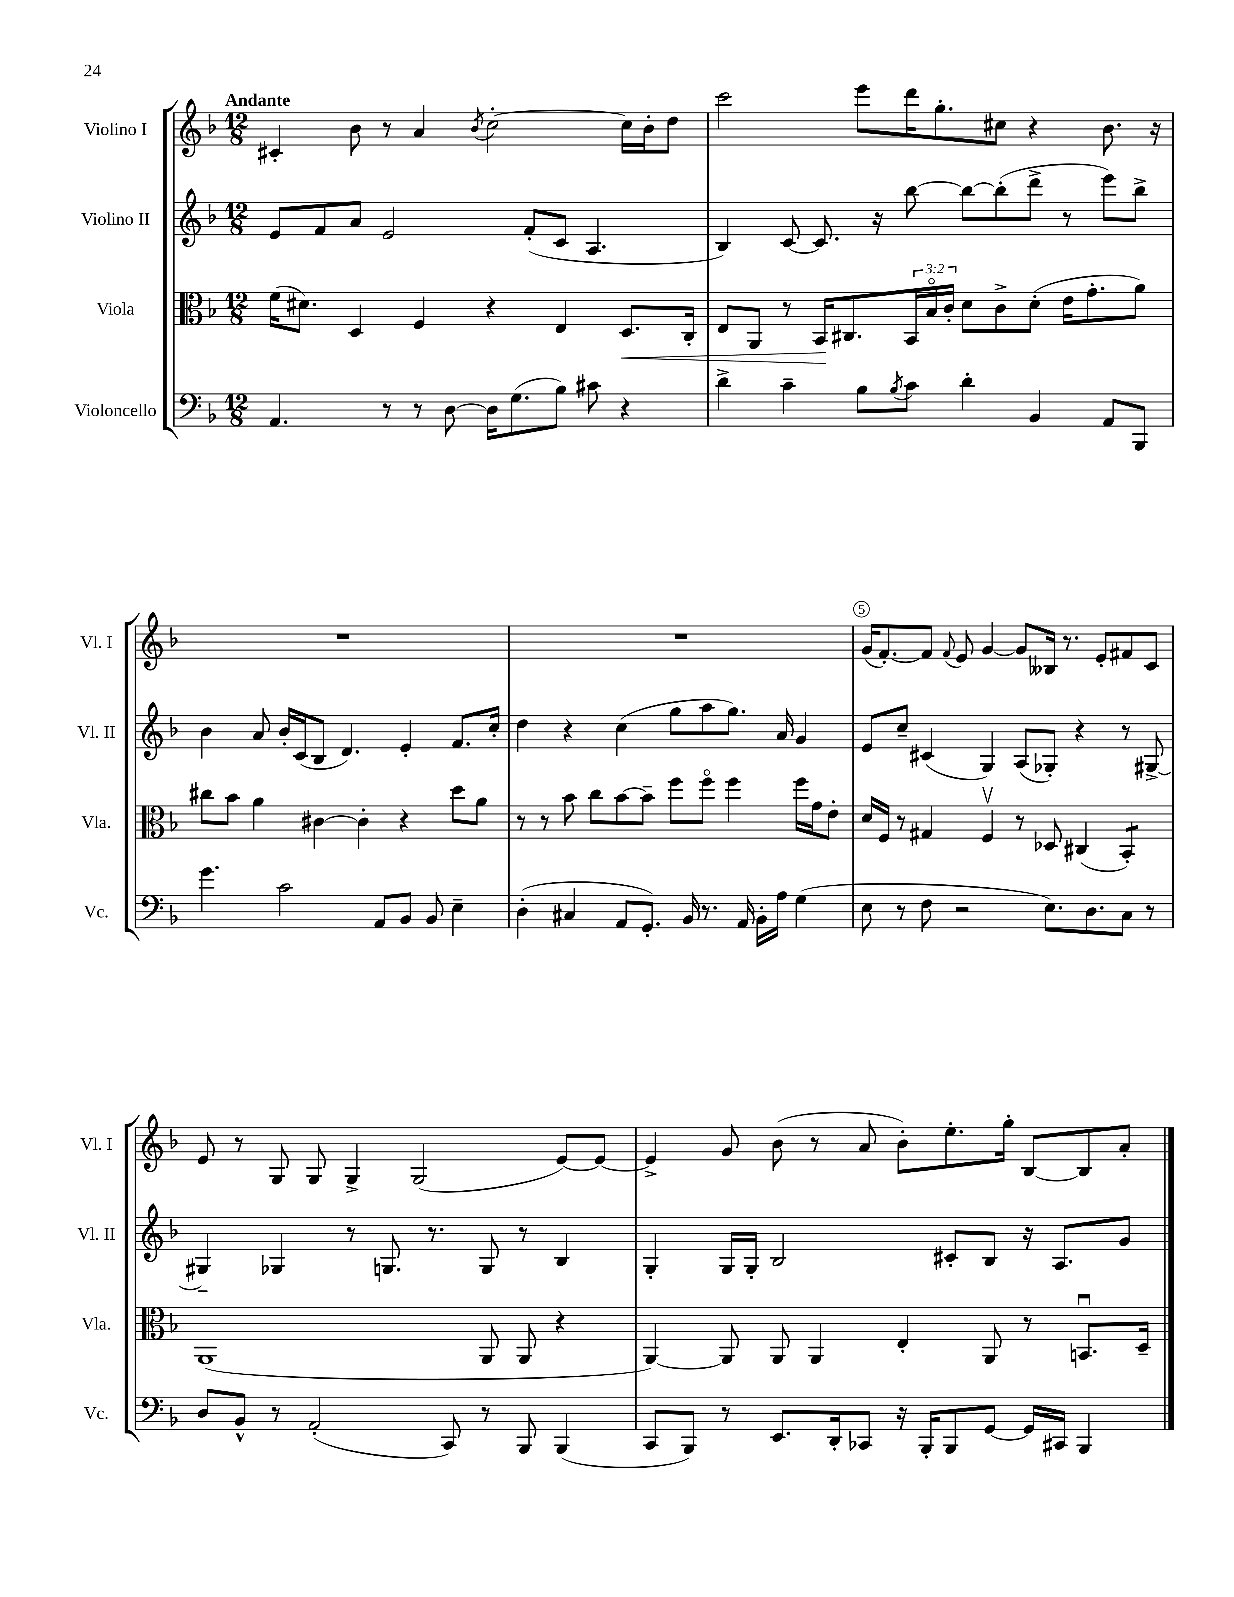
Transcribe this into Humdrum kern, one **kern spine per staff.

**kern	**kern	**kern	**kern
*staff4	*staff3	*staff2	*staff1
*clefF4	*clefC3	*clefG2	*clefG2
*k[b-]	*k[b-]	*k[b-]	*k[b-]
*M12/8	*M12/8	*M12/8	*M12/8
4.AA/	(16f\LK	8e/L	4c#'/
.	8.d#\J)	.	.
.	.	8f/	.
.	4D/	8a/J	8b-\
8r	.	2e/	8r
8r	4F/	.	4a/
[8D\	.	.	.
.	.	.	8qb-/
16D\]LK	4r	.	[2cc'\
(8.G\	.	.	.
.	.	(8f'/L	.
8B-\J)	4E/	8c/J	.
8c#\	.	4.A/	.
4r	8.D/L	.	16cc\]LL
.	.	.	16b-'\J
.	.	.	8dd\J
.	16C'/Jk	.	.
=	=	=	=
4d^\	8E/L	4B-/)	2ccc\
.	8AA/J	.	.
4c~\	8r	[8c/	.
.	16BB-/LK	8.c/]	.
.	8.C#/	.	.
8B-\L	.	.	8eee\L
.	.	16r	.
8qB-/	.	.	.
8c\J	24BB-/L	[8bb-\	16ddd\K
.	24B-o/	.	.
.	.	.	8.gg'\
.	24c'/JJ	.	.
4d'\	8d\L	8bb-\_L	.
.	8c^\	(8bb-'\]	8cc#\J
4BB-/	(8d'\J	8ddd^\J	4r
.	16e\LK	8r	.
.	8.g'\	.	.
8AA/L	.	8eee\L)	8.b-\
8BBB-/J	8a\J)	8bb-^\J	.
.	.	.	16r
=	=	=	=
4.g\	8cc#\L	4b-\	1.r
.	8b-\J	.	.
.	4a\	8a/	.
2c\	.	16b-'/LL	.
.	.	(16c/J	.
.	[4c#\	8B-/J	.
.	.	4.d/)	.
.	4c#'\]	.	.
8AA/L	.	.	.
8BB-/J	4r	4e'/	.
8BB-/	.	.	.
4E~\	8dd\L	8.f/L	.
.	8a\J	.	.
.	.	16cc'/Jk	.
=	=	=	=
(4D'\	8r	4dd\	1.r
.	8r	.	.
4C#/	8b-\	4r	.
.	8cc\L	.	.
8AA/L	[8b-\	(4cc\	.
8.GG'/J)	8b-~\]J	.	.
.	8ff\L	8gg\L	.
16BB-/	.	.	.
8.r	8ffo\J	8aa\	.
.	4ff\	8.gg\J)	.
16AA/	.	.	.
16BB-'\LL	.	.	.
16A\JJ	.	16a/	.
(4G\	16ff\LL	4g/	.
.	16g\J	.	.
.	8e'\J	.	.
=	=	=	=
8E\	16d/LL	8e/L	(16g/LK
.	16F/JJ	.	[8.f'/)
8r	8r	8cc~/J	.
8F\	4G#/	(4c#/	8f/]J
.	.	.	8qqf/
2r	.	.	8e/
.	4Fv/	4G/)	[4g/
.	8r	(8A/L	8g/]L
8.E\L)	8D-/	8G-'/J)	16B--/Jk
.	.	.	8.r
.	(4C#/	4r	.
8.D\	.	.	.
.	.	.	8e'/L
8C\J	4BB-'/)	8r	8f#/
8r	.	[8G#^/	8c/J
=	=	=	=
8D/L	(1AA	4G#~/]	8e/
8BB-^^/J	.	.	8r
8r	.	4G-/	8G/
(2AA'/	.	.	8G/
.	.	8r	4G^/
.	.	8.G/	.
.	.	.	(2G/
.	.	8.r	.
8CC/)	.	.	.
8r	8AA/	8G/	.
8BBB-/	8AA/	8r	.
(4BBB-/	4r	4B-/	[8e/L)
.	.	.	8e/_J
=	=	=	=
8CC/L	[4AA/)	4G'/	4e^/]
8BBB-/J)	.	.	.
8r	8AA/]	16G/LL	8g/
.	.	16G'/JJ	.
8.EE/L	8AA/	2B-/	(8b-\
.	4AA/	.	8r
16DD'/k	.	.	.
8CC-/J	.	.	8a/
16r	4E'/	.	8b-'\L)
16BBB-'/LK	.	.	.
8BBB-/	.	8c#'/L	8.ee'\
[8GG/J	8AA/	8B-/J	.
.	.	.	16gg'\Jk
16GG/]LL	8r	16r	[8B-/L
16CC#/JJ	.	8.A/L	.
4BBB-/	8.BBu/L	.	8B-/]
.	.	8g/J	8a'/J
.	16D~/Jk	.	.
==	==	==	==
*-	*-	*-	*-
